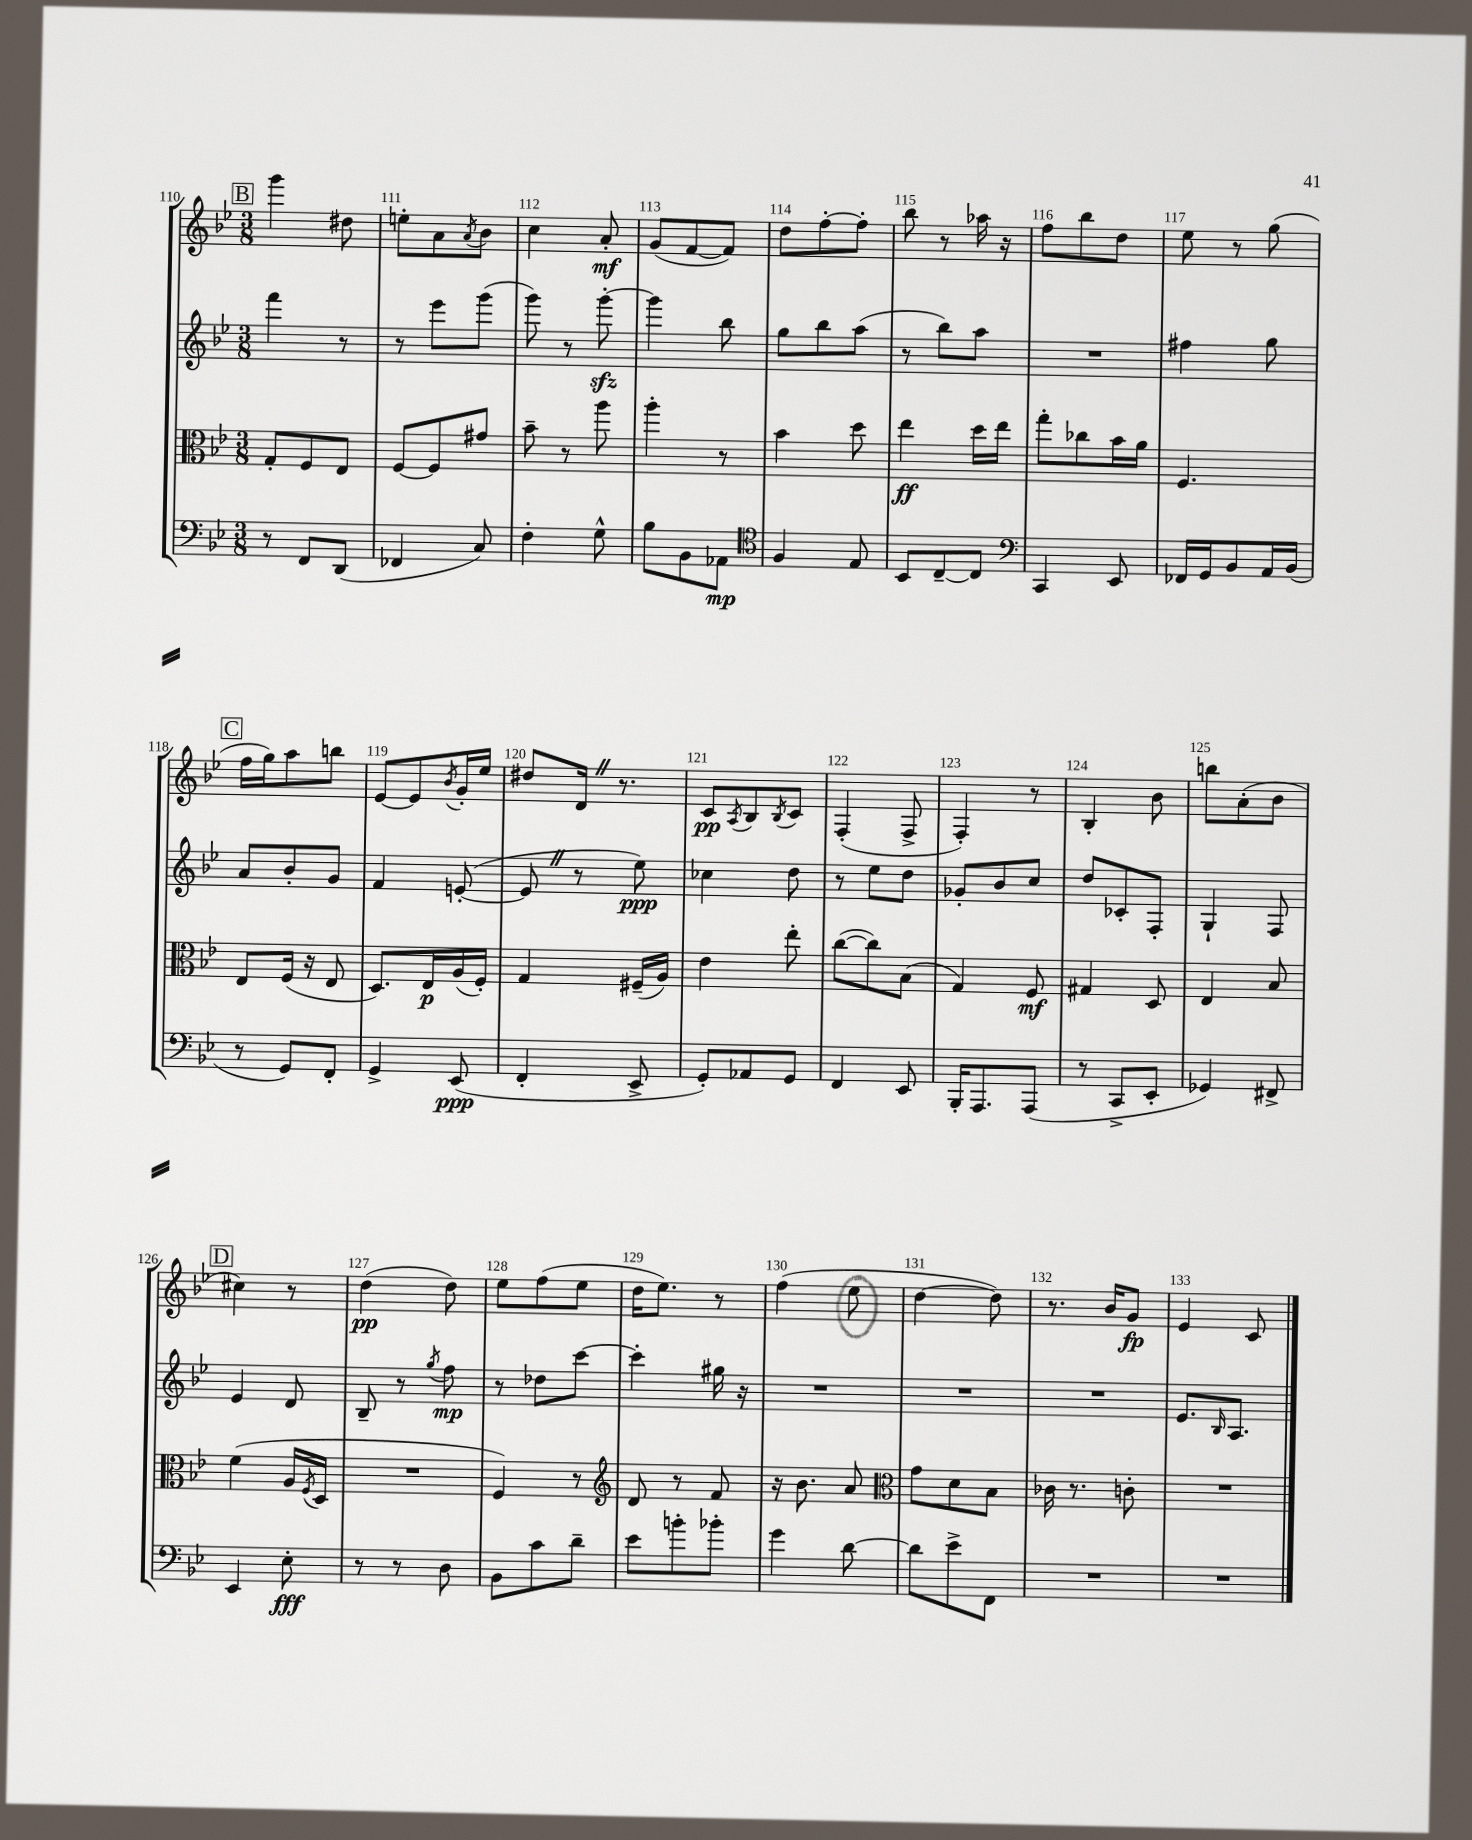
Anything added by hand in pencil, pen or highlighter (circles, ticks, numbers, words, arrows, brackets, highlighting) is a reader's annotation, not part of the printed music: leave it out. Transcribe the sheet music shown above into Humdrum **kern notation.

**kern	**kern	**kern	**kern
*staff4	*staff3	*staff2	*staff1
*clefF4	*clefC3	*clefG2	*clefG2
*k[b-e-]	*k[b-e-]	*k[b-e-]	*k[b-e-]
*M3/8	*M3/8	*M3/8	*M3/8
8r	8G'	4fff	4ggg
8FF	8F	.	.
(8DD	8E-	8r	8dd#
=	=	=	=
4FF-	[8F	8r	8ee'
.	8F]	8eee-	8a
.	.	.	8qa
8C)	8g#	(8ggg	8b-
=	=	=	=
4F'	8b-~	8ggg)	4cc
.	8r	8r	.
8G^^	8aa	[8ggg'	8a'
=	=	=	=
8B-	4aa'	4ggg]	(8g
8BB-	.	.	[8f
8AA-	8r	8bb-	8f])
=	=	=	=
*clefC4	*	*	*
4F	4b-	8gg	8dd
.	.	8bb-	[8ff'
8E-	8dd	(8aa	8ff']
=	=	=	=
8BB-	4ee-	8r	8bb-
[8C~	.	8bb-)	8r
8C]	16dd	8aa	16aa-
.	16ee-	.	16r
=	=	=	=
*clefF4	*	*	*
4CC	8gg'	4.r	8ff
.	8cc-	.	8bb-
8EE-	16b-	.	8dd
.	16a	.	.
=	=	=	=
16FF-	4.F	4ff#	8ee-
16GG	.	.	.
8BB-	.	.	8r
16AA	.	8gg	(8gg
(16BB-	.	.	.
=	=	=	=
8r	8E-	8a	16ff
.	.	.	16gg)
8GG)	(16F	8b-'	8aa
.	16r	.	.
8FF'	8E-	8g	8bb
=	=	=	=
4GG^	8.D)	4f	[8e-
.	.	.	8e-]
.	16E-	.	.
.	.	.	8qb-
(8EE-	(16A	([8e'	16g'
.	16F')	.	16ee-
=	=	=	=
4FF'	4G	8e]	8dd#
.	.	8r	16d
.	.	.	8.r
8EE-^	(16F#~	8ee-)	.
.	16A)	.	.
=	=	=	=
8GG')	4e-	4cc-	8c
.	.	.	8qA
8AA-	.	.	8B-
.	.	.	8qB-
8GG	8ee-'	8dd	8c
=	=	=	=
4FF	([8cc	8r	(4F'
.	8cc])	8ee-	.
8EE-	(8B-	8dd	8F^
=	=	=	=
16BBB-'	4G)	8g-'	4F')
8.AAA	.	.	.
.	.	8b-	.
(8AAA	8F	8cc	8r
=	=	=	=
8r	4G#	8dd	4B-'
8CC^	.	8c-'	.
8EE-'	8D	8F'	8b-
=	=	=	=
4GG-)	4E-	4G`	8bb
.	.	.	(8a'
8FF#^	8B-	8F	8b-
=	=	=	=
4EE-	(4f	4e-	4cc#)
8E-'	16A	8d	8r
.	8qF	.	.
.	16D	.	.
=	=	=	=
8r	4.r	8B-~	(4dd
8r	.	8r	.
.	.	8qgg	.
8D	.	8ff	8dd)
=	=	=	=
8BB-	4F)	8r	8ee-
8c	.	8dd-	(8ff
8d~	8r	[8ccc	8ee-
=	=	=	=
*	*clefG2	*	*
8e-	8d	4ccc']	16dd
.	.	.	8.ee-)
8b'	8r	.	.
8b-'	8f	16gg#	8r
.	.	16r	.
=	=	=	=
4g	16r	4.r	(4ff
.	8.b-	.	.
[8d	8a	.	8ee-
=	=	=	=
*	*clefC3	*	*
8d]	8g	4.r	[4dd
8e-^	8d	.	.
8FF	8B-	.	8dd])
=	=	=	=
4.r	16c-	4.r	8.r
.	8.r	.	.
.	.	.	16b-
.	8c'	.	8g
=	=	=	=
4.r	4.r	8.e-	4e-
.	.	16qqB-	.
.	.	8.A	.
.	.	.	8c
==	==	==	==
*-	*-	*-	*-
